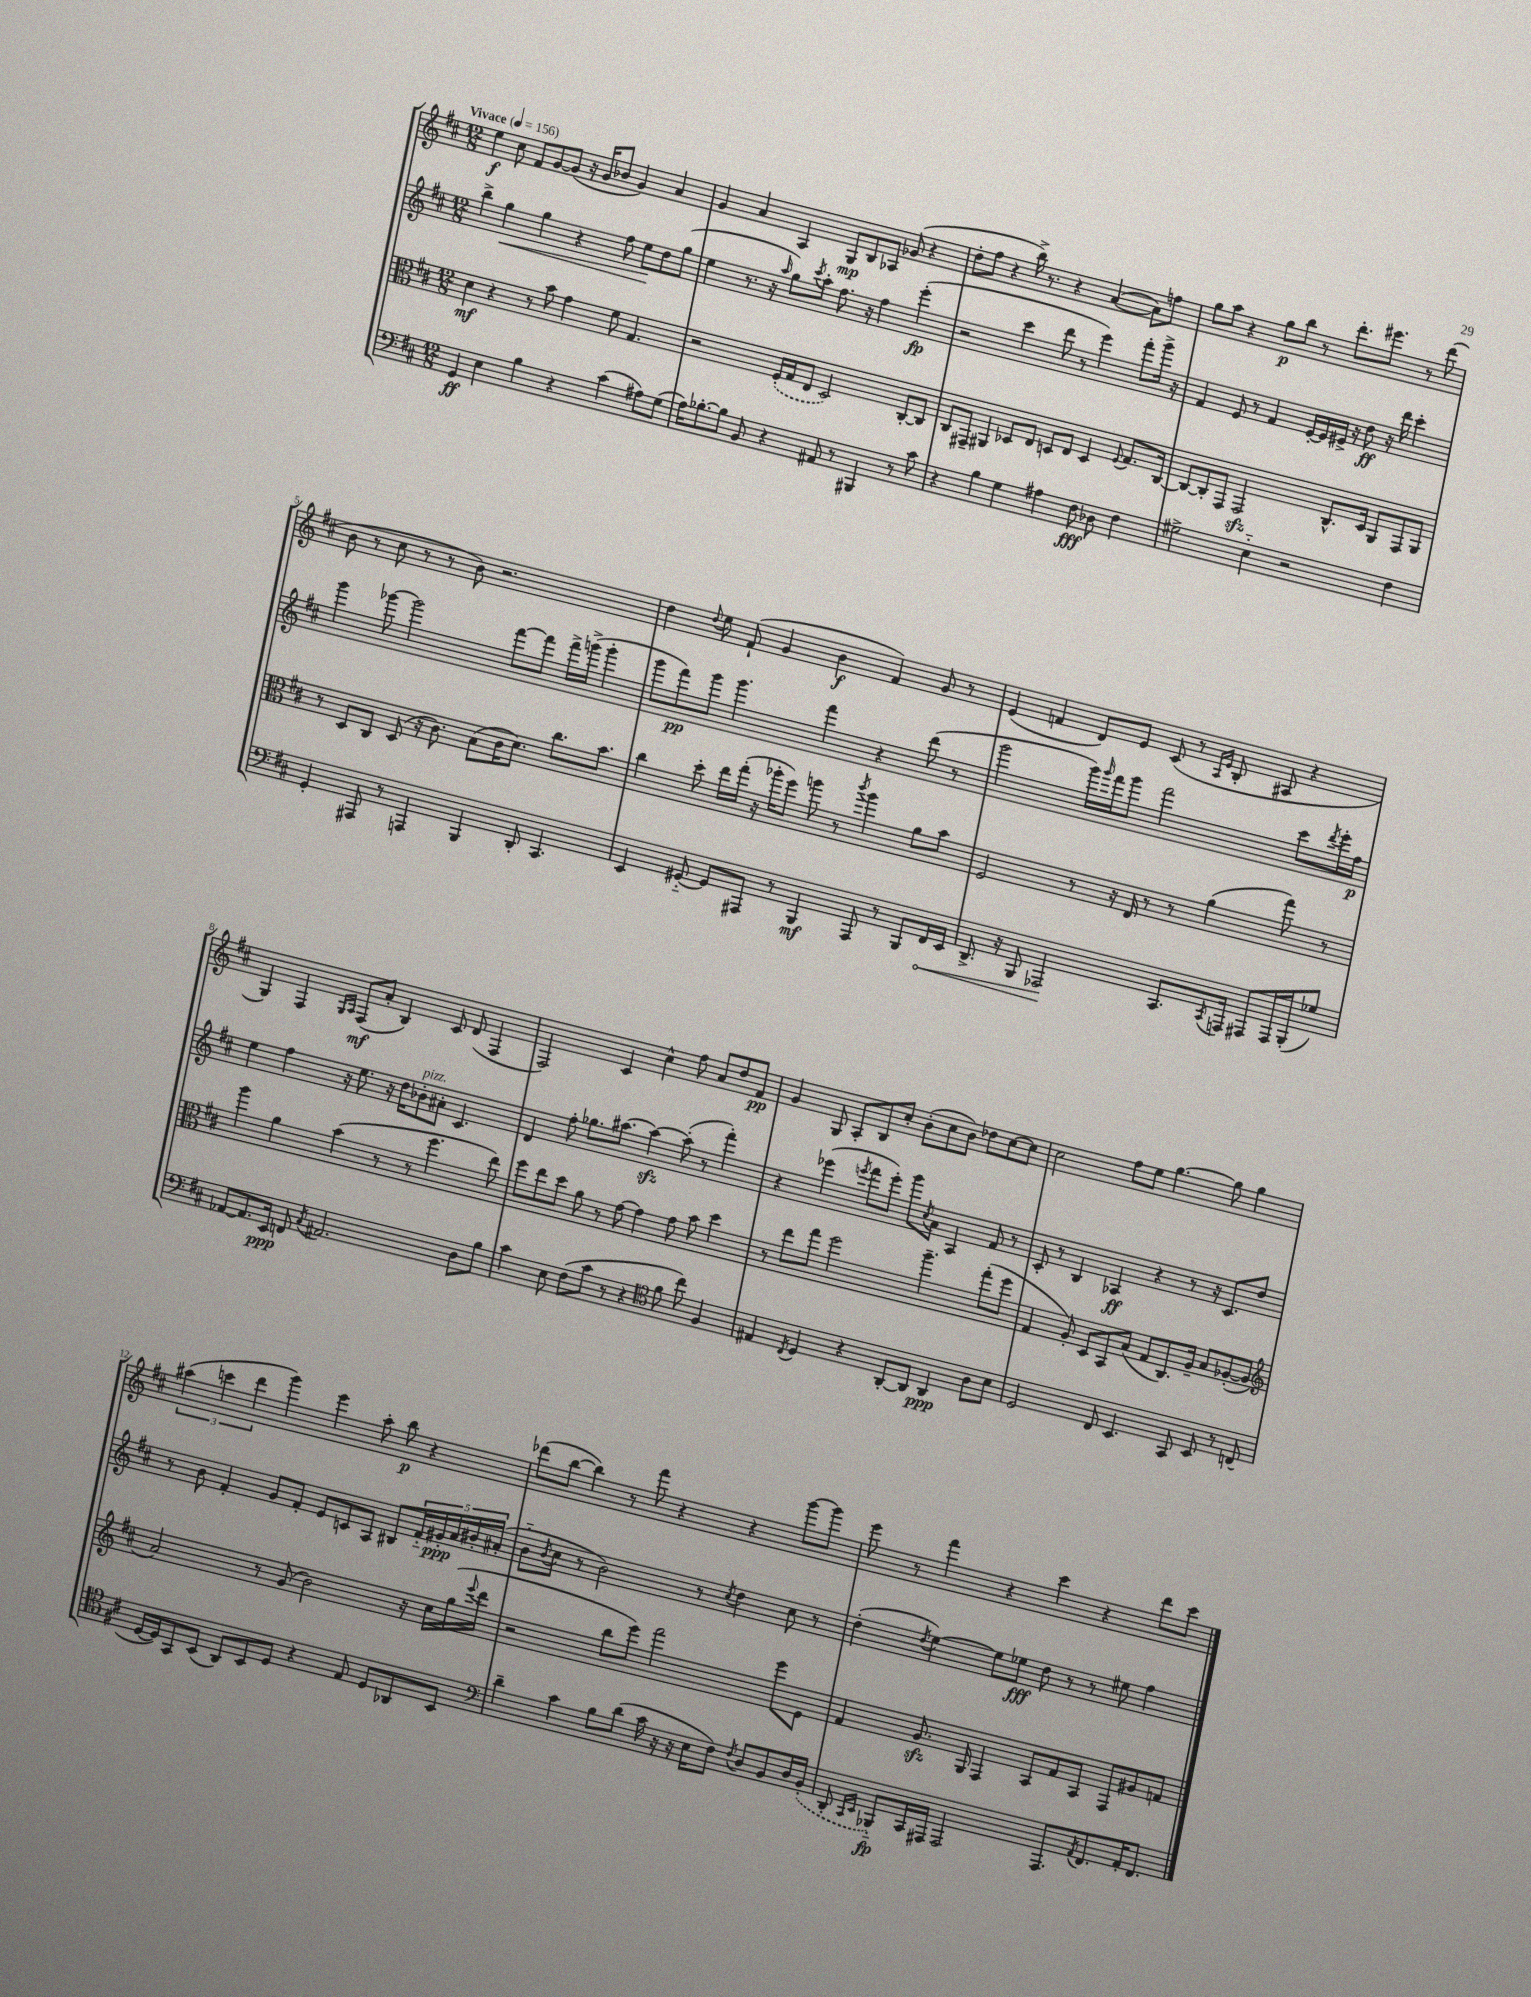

**kern	**dynam	**kern	**dynam	**kern	**dynam	**kern	**dynam
*part4	*part4	*part3	*part3	*part2	*part2	*part1	*part1
*staff4	*staff4	*staff3	*staff3	*staff2	*staff2	*staff1	*staff1
*clefF4	*	*clefC3	*	*clefG2	*	*clefG2	*
*k[f#c#]	*	*k[f#c#]	*	*k[f#c#]	*	*k[f#c#]	*
*M12/8	*	*M12/8	*	*M12/8	*	*M12/8	*
*MM156	*	*MM156	*	*MM156	*	*MM156	*
=1	=1	=1	=1	=1	=1	=1	=1
!	!	!	!	!	!	!LO:TX:a:B:t=Vivace	!
4GG/	ff	4d\	mf	4bb^\	.	4ee\	f
!	!	!	!	!	!LO:HP:b	!	!
4E\	.	4r	.	4gg\	<	8cc#\	.
.	.	.	.	.	.	8f#/L	.
4B\	.	8r	.	4gg\	.	[8g/	.
.	.	8b\	.	.	.	(8g/J]	.
4r	.	4g\	.	4r	.	16r	.
.	.	.	.	.	.	16g/KL	.
.	.	.	.	.	.	8b-X/J	.
(4c#\	.	8f#\	.	8ff#\	.	4g/)	.
.	.	4.G/	.	8ee\L	.	.	.
8A#X\L)	.	.	.	8dd\	[	4a/	.
(8G\J	.	.	.	(8gg\J	.	.	.
=2	=2	=2	=2	=2	=2	=2	=2
16A\KL)	.	2r	.	4ee\	.	4g/	.
[8.B-X'\	.	.	.	.	.	.	.
8B-\J]	.	.	.	8.r	.	4a/	.
8BB/	.	.	.	.	.	.	.
.	.	.	.	16r	.	.	.
.	.	.	.	16qqaa/	.	.	.
4r	.	(16F#'/LL	.	8gg\L)	.	4A/	.
.	.	16G/J	.	.	.	.	.
.	.	.	.	8qccc#/	.	.	.
.	.	8E/J	.	8aa'\J	.	.	.
8AA#X/	.	2D/)	.	8.ff#\	.	8G/L	mp
8r	.	.	.	.	.	8B/	.
.	.	.	.	16r	.	.	.
4BBB#X/	.	.	.	4ff#\	.	8A-X/J	.
.	.	.	.	.	.	(8g-X/	.
8r	.	[8C#'/L	.	(4eee'\	fp	4r	.
8c#\	.	8C#/J]	.	.	.	.	.
=3	=3	=3	=3	=3	=3	=3	=3
4r	.	8C#/L	.	2r	.	8dd'\L	.
.	.	8GG#X~/J	.	.	.	8ff#\J	.
4B\	.	4AA#X/	.	.	.	4r	.
4G\	.	8D-X/L	.	4ccc#\	.	16bb^\)	.
.	.	.	.	.	.	8.r	.
.	.	8E/J	.	.	.	.	.
4A#X\	.	8Dn/L	.	8ddd\	.	4r	.
.	.	8E/J	.	8r	.	.	.
8F#\	fff	4D/	.	4eee\)	.	([4a/	.
8D-X\	.	.	.	.	.	.	.
.	.	8qqF#/	.	.	.	.	.
4F#\	.	8.G/L	.	8fff#'\L	.	8a\L])	.
.	.	.	.	16ggg^\Jk	.	8ffn\J	.
.	.	[16C#/Jk	.	16r	.	.	.
=4	=4	=4	=4	=4	=4	=4	=4
2G#X^\	.	8C#/L_	.	4f#/	.	8gg\L	.
.	.	8C#'/]	.	.	.	8aa\J	.
.	.	8GG/J	.	8e/	.	4r	.
.	.	2GGzz/	.	8r	.	.	.
4E\	.	.	.	4f#/	.	8gg\L	p
.	.	.	.	.	.	8bb\J	.
2r	.	.	.	[16e'/LL	.	8r	.
.	.	.	.	16e/]	.	.	.
.	.	8.C#^^/L	.	16e#X^/JJ	.	8.ddd'\L	.
.	.	.	.	16r	.	.	.
.	.	.	.	8dd\	ff	.	.
.	.	16D/Jk	.	.	.	8.eee#X\J	.
.	.	8AA/L	.	16r	.	.	.
.	.	.	.	16ddd\	.	.	.
4F#\	.	8GG/	.	4ccc#'\	.	8r	.
.	.	8AA/J	.	.	.	(8ddd\	.
!!LO:LB:g=z
=5	=5	=5	=5	=5	=5	=5	=5
4GG'/	.	8r	.	4ggg\	.	8b\	.
.	.	8D/L	.	.	.	8r	.
8AAA#X/	.	8C#/J	.	[8ggg-X\	.	8cc#\	.
8r	.	(8D/	.	2ggg-\]	.	8r	.
4AAAn/	.	16r	.	.	.	8r	.
.	.	8.c#\)	.	.	.	.	.
.	.	.	.	.	.	8b\)	.
4BBB/	.	(8B\L	.	.	.	2.r	.
.	.	16c#\K	.	[8fff#\L	.	.	.
.	.	8.d\J)	.	.	.	.	.
8DD'/	.	.	.	8fff#\J]	.	.	.
4.CC#/	.	8.cc#\L	.	16fff#^\LL	.	.	.
.	.	.	.	(16gggn^\JJ	.	.	.
.	.	.	.	4ggg'\	.	.	.
.	.	8.b\J	.	.	.	.	.
=6	=6	=6	=6	=6	=6	=6	=6
4EE/	.	4cc#\	.	8ggg\L	.	4dd\	.
.	.	.	.	8fff#\)	pp	.	.
.	.	.	.	.	.	8qqdd/	.
[8GG#X/	.	8dd'\	.	8ggg\J	.	8ee\	.
8GG#/L]	.	16ee\LL	.	4.ggg\	.	(8f#`/	.
.	.	(16gg'\JJ	.	.	.	.	.
8AAA#X/J	.	16r	.	.	.	4g/	.
.	.	16aa-X'\KL	.	.	.	.	.
8r	.	8ff#\J)	.	.	.	.	.
4BBB/	mf	8aan\	.	4fff#\	.	4b\	f
.	.	8r	.	.	.	.	.
.	.	8qccc#/	.	.	.	.	.
8AAA#/	.	4aa\	.	4r	.	4f#/)	.
8r	.	.	.	.	.	.	.
8BBB/L	.	8a\L	.	(8ddd\	.	8g/	.
!	!LO:HP:b	!	!	!	!	!	!
16FF#/L	<	8b\J	.	8r	.	8r	.
16EE/JJ	.	.	.	.	.	.	.
=7	=7	=7	=7	=7	=7	=7	=7
8.DD^/	.	2F#/	.	2ggg\	.	(4e/	.
16r	.	.	.	.	.	.	.
8BBB/	.	.	.	.	.	4fn/	.
2AAA-X/	.	.	.	.	.	.	.
.	.	8r	.	16ggg\LL)	.	8d/L)	.
.	.	.	.	16qqggg/	.	.	.
.	.	.	.	16fff#\J	.	.	.
.	.	16r	.	8ggg\J	.	8e/J	.
.	.	16E/	.	.	.	.	.
.	.	8r	.	2fff#\	.	(8c#/	.
8.CC#/L	[	8r	.	.	.	8r	.
.	.	.	.	.	.	16qqA/LL	.
.	.	.	.	.	.	16qqe/JJ	.
.	.	(4a\	.	.	.	8B'/	.
8qCC#/	.	.	.	.	.	.	.
16AAAn/Jk	.	.	.	.	.	.	.
8AAA#X/L	.	.	.	.	.	8A#X/	.
16AAA#/L	.	8gg\)	.	8ccc#\L	.	4r	.
(16BBB'/J	.	.	.	.	.	.	.
.	.	.	.	8qddd/	.	.	.
8G-X/J)	.	8r	.	16eee'\L	.	.	.
.	.	.	.	16ff#\JJ	p	.	.
!!LO:LB:g=z
=8	=8	=8	=8	=8	=8	=8	=8
[8AA-X/L	.	4aa\	.	4ee\	.	4G/)	.
8.AA-/]	.	.	.	.	.	.	.
.	.	4a\	.	4ff#\	.	4F#/	.
16EE/Jk	ppp	.	.	.	.	.	.
8FFn/	.	.	.	.	.	.	.
.	.	.	.	.	.	16qqG/LL	.
8qC#/	.	.	.	.	.	16qqA/JJ	.
2.AA#X/	.	(4b\	.	16r	.	(8F#/L	mf
.	.	.	.	8.ee\	.	.	.
.	.	.	.	.	.	8a'/J	.
.	.	8r	.	16r	.	4B/)	.
.	.	.	.	16dd\KL	.	.	.
!	!	!	!	!LO:TX:a:i:t=pizz.	!	!	!
.	.	8r	.	8b-X'\	.	.	.
.	.	4.ff#\	.	8a#X'\J	.	8c#/	.
.	.	.	.	4.c#/	.	(8d/	.
8D\L	.	.	.	.	.	4F#/	.
8B\J	.	8ee\)	.	.	.	.	.
=9	=9	=9	=9	=9	=9	=9	=9
4c#\	.	8ff#\L	.	4d/	.	2F#/)	.
.	.	8ee\	.	.	.	.	.
8E\	.	8dd\J	.	8ff#'\	.	.	.
(8F#\L	.	8a\	.	8.gg-X\L	.	.	.
8c#\J	.	8r	.	.	.	4c#/	.
.	.	.	.	[8.aa#X\J	.	.	.
8r	.	[8g\	.	.	.	.	.
4r	.	4g\]	.	4aa#zz\_	.	4cc#^^\	.
*clefC4	*	*	*	*	*	*	*
8f#\	.	8g\	.	(8aa#'\]	.	8ff#\	.
8cc#\)	.	8b\	.	8r	.	8a/L	.
4F#/	.	4dd\	.	4fff#'\)	.	8dd/	.
.	.	.	.	.	.	8f#/J	pp
=10	=10	=10	=10	=10	=10	=10	=10
4E#X/	.	8r	.	4r	.	4g/	.
.	.	8ee\L	.	.	.	.	.
8qC#/	.	.	.	.	.	.	.
4D/	.	8gg\J	.	(4eee-X\	.	8G/	.
.	.	2ff#\	.	.	.	8A'/L	.
.	.	.	.	8qeeen/	.	.	.
4r	.	.	.	8fff#\L	.	8B/	.
.	.	.	.	8eee'\J)	.	8cc#'/J	.
[8AA'/L	.	.	.	8ggg\L	.	(8b'\L	.
.	.	.	.	8qcc#/	.	.	.
8AA/J]	.	4.aa~\	.	8a\J	.	8cc#\	.
4AA/	ppp	.	.	4A/	.	8b\J)	.
.	.	.	.	.	.	8dd-X\L	.
8A\L	.	(8gg'\L	.	8f#/	.	[8cc#\	.
8B\J	.	8ff#\J	.	8r	.	8cc#\J]	.
=11	=11	=11	=11	=11	=11	=11	=11
2D/	.	4G/	.	8c#'/	.	2cc#\	.
.	.	.	.	8r	.	.	.
.	.	8A'/)	.	4B/	.	.	.
.	.	8D/L	.	.	.	.	.
8C#/	.	8BB/	.	4A-X/	ff	8ff#\L	.
4.BB/	.	(8B/J	.	.	.	8ee\J	.
.	.	8G/L	.	4r	.	[4.gg\	.
.	.	8.C#/)	.	.	.	.	.
8GG/	.	.	.	8r	.	.	.
.	.	16A~/Jk	.	.	.	.	.
8BB/	.	8B/L	.	16r	.	8gg\]	.
.	.	.	.	8.c#/L	.	.	.
8r	.	([8A-X'/	.	.	.	4gg\	.
(8Cn/	.	8A-/J]	.	8dd/J	.	.	.
!!LO:LB:g=z
=12	=12	=12	=12	=12	=12	=12	=12
*	*	*clefG2	*	*	*	*	*
[16D/LL	.	2a/)	.	8r	.	(6aa#X\	.
16D/J])	.	.	.	.	.	.	.
8GG/	.	.	.	8b\	.	.	.
.	.	.	.	.	.	6cccn\	.
(8BB/J	.	.	.	4f#'/	.	.	.
.	.	.	.	.	.	6ddd\	.
8AA/L)	.	.	.	.	.	.	.
8BB/	.	8r	.	8g/L	.	4ggg\)	.
8D/J	.	(8g/	.	8f#'/J	.	.	.
4r	.	2b\)	.	8e/L	.	4eee\	.
.	.	.	.	8cn/	.	.	.
8E/	.	.	.	8A/J	.	8aa#'\	.
8D/L	.	.	.	8B#X/L	.	8bb\	p
8AA-X/	.	16r	.	20f#/L	.	4r	.
.	.	.	.	20g#X'/	ppp	.	.
.	.	16cc#\LL	.	.	.	.	.
.	.	.	.	20a/	.	.	.
8BB/J	.	(16gg\	.	.	.	.	.
.	.	.	.	20b#X'/	.	.	.
.	.	8qqeee/	.	.	.	.	.
.	.	16ddd\JJ	.	.	.	.	.
.	.	.	.	(20a#X'/JJ	.	.	.
=13	=13	=13	=13	=13	=13	=13	=13
*clefF4	*	*	*	*	*	*	*
4d~\	.	2r	.	8b\L	.	(8ddd-X\L	.
.	.	.	.	8qb/	.	.	.
.	.	.	.	8cc#\J	.	[8bb\J	.
4c#\	.	.	.	8r	.	4bb\])	.
.	.	.	.	2b\)	.	.	.
8B\L	.	8bb\L	.	.	.	8r	.
(8d\J	.	8eee\J)	.	.	.	8fff#\	.
16c#\	.	2fff#\	.	.	.	4r	.
16r	.	.	.	.	.	.	.
16r	.	.	.	8r	.	.	.
16E\KL	.	.	.	.	.	.	.
.	.	.	.	8qcc#/	.	.	.
8F#\J)	.	.	.	4dd\	.	4r	.
8qF#/	.	.	.	.	.	.	.
8D/L	.	.	.	.	.	.	.
8BB/	.	8eee\L	.	8cc#\	.	[8ggg\L	.
16D/L	.	8e\J	.	8r	.	8ggg\J]	.
(16BB'/JJ	.	.	.	.	.	.	.
=14	=14	=14	=14	=14	=14	=14	=14
8DD'/	.	4f#/	.	(4dd'\	.	8eee\	.
16qqCC#/LL	.	.	.	.	.	.	.
16qqEE/JJ	.	.	.	.	.	.	.
8BBB-X/L)	fp	.	.	.	.	8r	.
.	.	.	.	8qdd/	.	.	.
16CC#/L	.	8.gzz/	.	[4ee\)	.	4fff#\	.
16AAA#X/JJ	.	.	.	.	.	.	.
2AAA#/	.	.	.	.	.	.	.
.	.	16G/	.	.	.	.	.
.	.	4F#/	.	8ee\L]	.	4r	.
.	.	.	.	8ee-X\J	fff	.	.
.	.	8A/L	.	8dd\	.	4ccc#\	.
8.AAA#/L	.	8f#/	.	8r	.	.	.
.	.	8A/J	.	8r	.	4r	.
8qAA/	.	.	.	.	.	.	.
8.FF#/	.	.	.	.	.	.	.
.	.	8F#/L	.	8ee#X\	.	.	.
16AA'/K	.	8g#X/	.	4ff#\	.	8ddd\L	.
8.FF#/J	.	.	.	.	.	.	.
.	.	8fn/J	.	.	.	8ccc#\J	.
==	==	==	==	==	==	==	==
*-	*-	*-	*-	*-	*-	*-	*-
